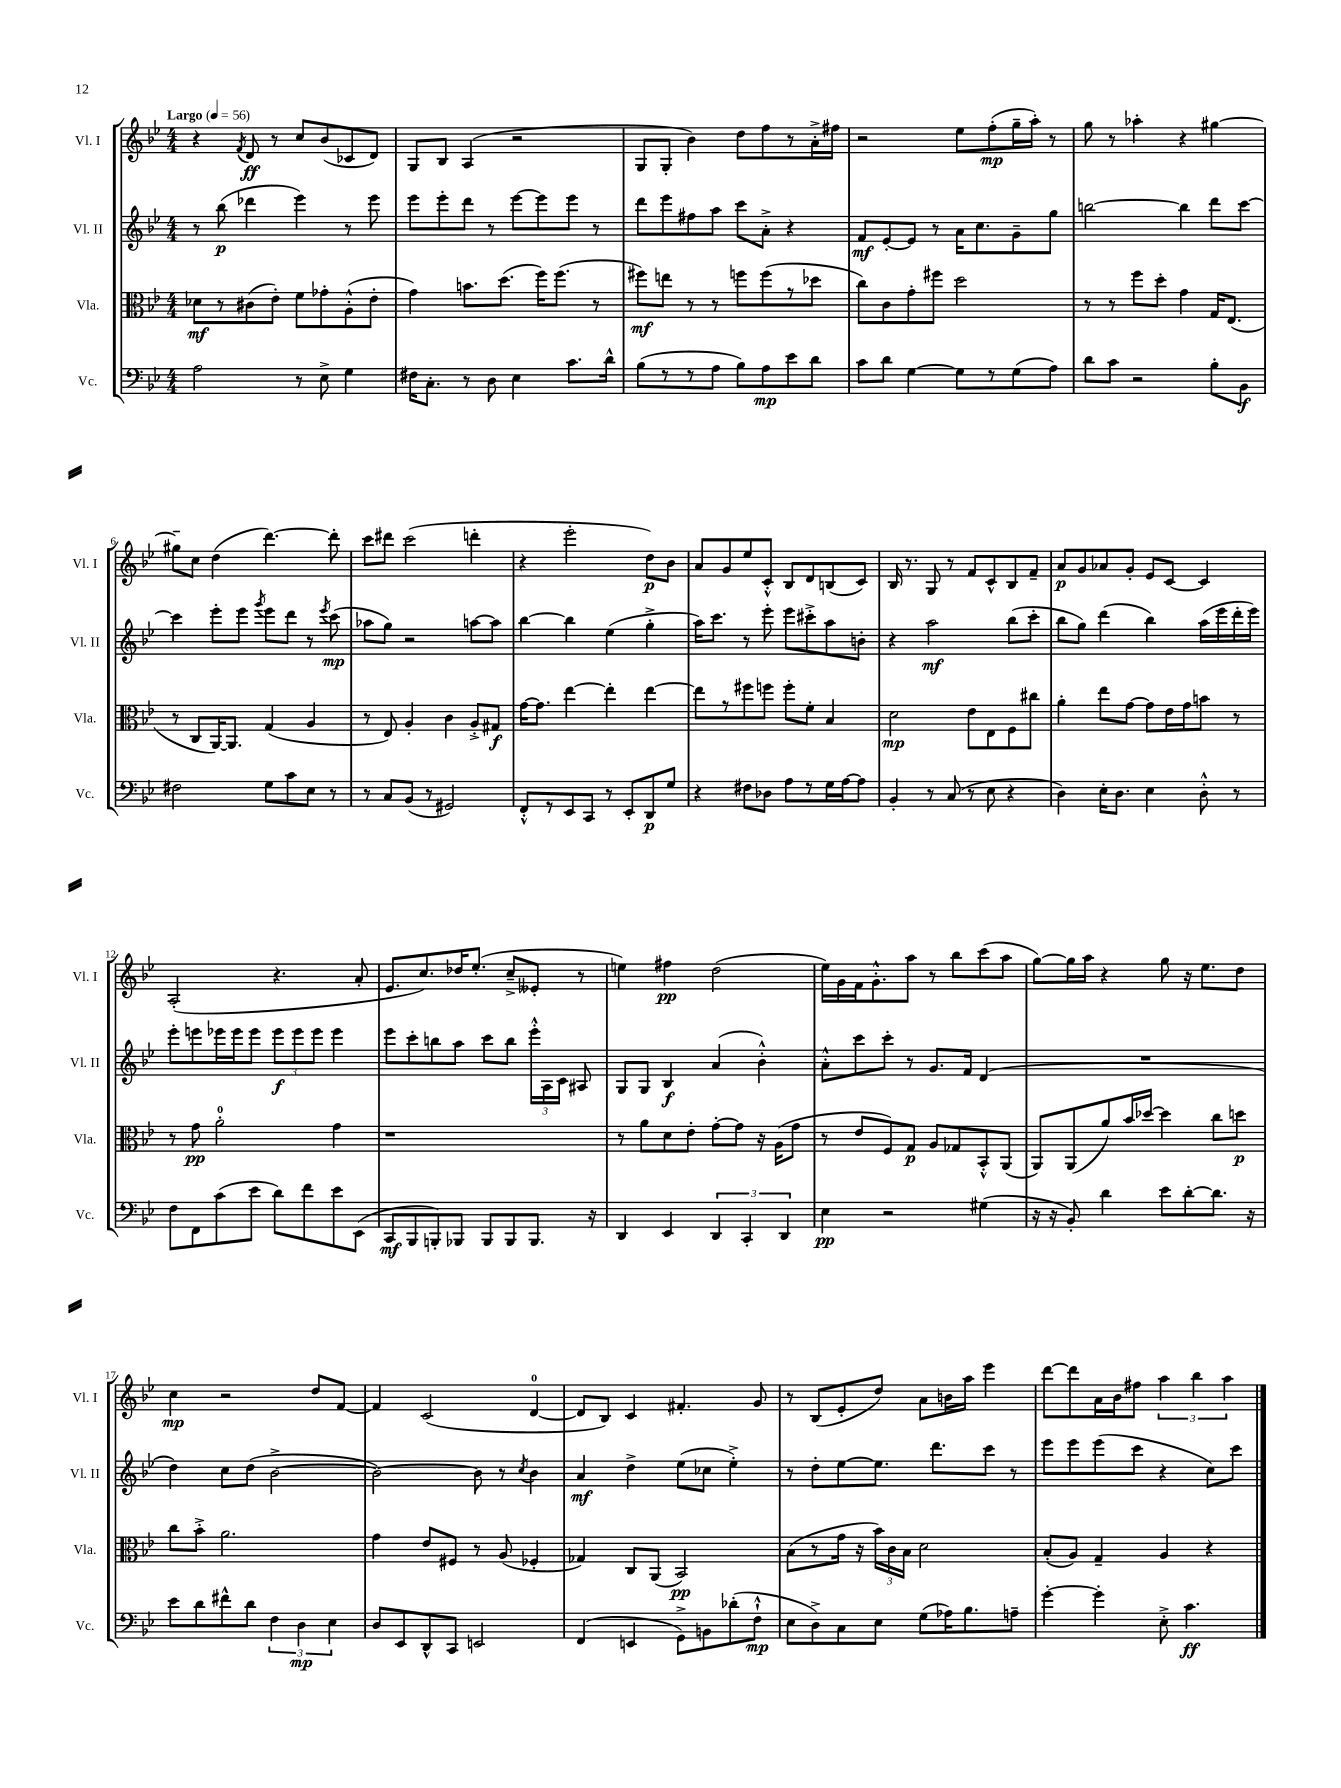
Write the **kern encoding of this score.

**kern	**kern	**kern	**kern
*staff4	*staff3	*staff2	*staff1
*clefF4	*clefC3	*clefG2	*clefG2
*k[b-e-]	*k[b-e-]	*k[b-e-]	*k[b-e-]
*M4/4	*M4/4	*M4/4	*M4/4
*MM56	*MM56	*MM56	*MM56
2A	8d-	8r	4r
.	8r	(8bb-	.
.	.	.	8qf
.	(8c#	4ddd-	8d
.	8e-')	.	8r
8r	8f	4eee-)	8cc
8E-^	8g-'	.	(8b-
4G	(8A'^^	8r	8c-
.	8e-'	8eee-	8d)
=	=	=	=
16F#	4g)	8eee-	8G
8.C'	.	.	.
.	.	8eee-'	8B-
8r	8.b	8ddd	(4A
8D	.	8r	.
.	(8.dd	.	.
4E-	.	[8eee-	2r
.	16ff)	8eee-]	.
.	(8.ff	.	.
8.c	.	8eee-	.
.	8r	8r	.
16d^^	.	.	.
=	=	=	=
(8B-	8ff#)	8ddd	8G
8r	8ee	8eee-	8G'
8r	8r	8ff#	4b-)
8A	8r	8aa	.
8B-)	8ff	8ccc	8dd
8A	(8ff	8a'^	8ff
8e-	8r	4r	8r
8d	8dd-	.	16a'^
.	.	.	16ff#
=	=	=	=
8c	8cc)	8f	2r
8d	8c	[8e-'	.
[4G	8g'	8e-]	.
.	8ff#	8r	.
8G]	2dd	16a	8ee-
.	.	8.cc	.
8r	.	.	(8ff'
(8G	.	8g~	16gg~
.	.	.	16aa')
8A)	.	8gg	8r
=	=	=	=
8d	8r	[2bb	8gg
8c	8r	.	8r
2r	8ff	.	4aa-'
.	8dd'	.	.
.	4g	4bb]	4r
8B-'	16G	8ddd	[4gg#
.	(8.E-	.	.
8BB-	.	[8ccc	.
=	=	=	=
2F#	8r	4ccc]	8gg#~]
.	8C	.	8cc
.	[16AA)	8eee-'	(4dd
.	8.AA]	.	.
.	.	8eee-	.
.	.	8qggg	.
8G	(4G	8eee-	[4.ddd)
8c	.	8ddd	.
8E-	4A	8r	.
.	.	8qeee-	.
8r	.	(8ccc	8ddd']
=	=	=	=
8r	8r	8aa-	8ccc
8C	8E-)	8gg)	8ddd#
(8BB-	4A'	2r	(2ccc
8r	.	.	.
2GG#)	4c	.	.
.	8A'^	[8aa	4ddd'
.	8G#	8aa]	.
=	=	=	=
8FF'^^	[16g	[4bb-	4r
.	8.g]	.	.
8r	.	.	.
8EE-	[4ee-	4bb-]	2eee-'
8CC	.	.	.
8r	4ee-']	(4ee-	.
8EE-'	.	.	.
8DD	[4ee-	4gg'^	8dd)
8G	.	.	8b-
=	=	=	=
4r	8ee-]	16aa)	8a
.	.	8.ccc	.
.	8r	.	8g
8F#	8ff#	8r	8ee-
8D-	8ff	8eee-'	8c'^^
8A	8ff'	8eee-	8B-
8r	8f'	8ccc#'^	8d
16G	4B-	8aa	(8B
[16A	.	.	.
8A]	.	8b'	8c)
=	=	=	=
4BB-'	2d	4r	16B-
.	.	.	8.r
8r	.	2aa	8G
(8C	.	.	8r
8r	8e-	.	8f
8E-	8E-	.	8c^^
4r	8F	(8bb-	8B-
.	8cc#	8ccc'	8f~
=	=	=	=
4D)	4a'	8bb-	8a
.	.	8gg)	8g
16E-'	8ee-	(4ddd	8a-
8.D	.	.	.
.	[8g	.	8g'
4E-	8g]	4bb-)	8e-
.	16e-	.	[8c
.	16g	.	.
8D'^^	8b	(16aa	4c]
.	.	16eee-	.
8r	8r	16ddd'	.
.	.	16eee-)	.
=	=	=	=
8F	8r	8eee-'	(2A'
8FF	8g	8eee	.
(8c	2a'	16eee-	.
.	.	16eee-	.
8e-	.	8eee-	.
8d)	.	12eee-	4.r
.	.	12eee-	.
8f	.	.	.
.	.	12eee-	.
8e-	4g	4eee-	.
(8EE-	.	.	8a'
=	=	=	=
8CC	1r	8eee-	8.e-
8BBB-	.	8ccc'	.
.	.	.	8.cc)
8BBB')	.	8bb	.
8BBB-	.	8aa	16dd-
.	.	.	(8.ee-'
8BBB-	.	8ccc	.
8BBB-	.	8bb	8cc~^
8.BBB-	.	24eee-'^^	8e--'
.	.	24A	.
.	.	24c	.
.	.	8A#	8r
16r	.	.	.
=	=	=	=
4DD	8r	8G	4ee)
.	8a	8G	.
4EE-	8d	4B-	4ff#
.	8e-'	.	.
6DD	[8g'	(4a	(2dd
.	8g]	.	.
6CC'	.	.	.
.	16r	4b-'^^)	.
.	(16A	.	.
6DD	.	.	.
.	8g	.	.
=	=	=	=
4E-	8r	8a'^^	16ee-)
.	.	.	16g
.	8e-	8ccc	16f
.	.	.	8.g'^^
2r	8F)	8ccc'	.
.	8G	8r	8aa
.	8A	8.g	8r
.	8G-	.	8bb-
.	.	16f	.
(4G#	8BB-'^^	(4d	(8ccc
.	(8AA	.	8aa
=	=	=	=
16r	8AA)	1r	[8gg)
16r	.	.	.
8BB-')	(8AA	.	16gg]
.	.	.	16aa
4d	8a)	.	4r
.	16b-	.	.
.	[16dd-	.	.
8e-	4dd-]	.	8gg
[8d'	.	.	16r
.	.	.	8.ee-
8.d]	8cc	.	.
.	8dd	.	8dd
16r	.	.	.
=	=	=	=
8e-	8cc	4dd)	4cc
8d	8b-'^	.	.
8f#^^	2.a	8cc	2r
8d	.	(8dd	.
6F	.	[2b-^	.
6D	.	.	.
.	.	.	8dd
6E-	.	.	.
.	.	.	[8f
=	=	=	=
8D	4g	2b-_)	4f]
8EE-	.	.	.
8DD^^	8e-	.	(2c
8CC	8F#	.	.
2EE	8r	8b-]	.
.	(8A	8r	.
.	.	8qcc	.
.	4F-'	4b-	[4d
=	=	=	=
(4FF	4G-)	4a	8d]
.	.	.	8B-)
4EE	8C	4dd^	4c
.	(8AA	.	.
8GG^)	2BB-)	(8ee-	4.f#'
8BB	.	8cc-	.
(8d-'	.	4ee-'^)	.
8F`^^	.	.	8g
=	=	=	=
8E-	(8B-	8r	8r
8D^)	8r	8dd'	(8B-
8C	16g	[8ee-	8e-'
.	16r	.	.
8E-	24b-)	8.ee-]	8dd)
.	24c	.	.
.	24B-	.	.
(8G	2d	.	8a
.	.	8.ddd	.
16A-)	.	.	16b
8.B-	.	.	16aa
.	.	8ccc	4eee-
8A~	.	8r	.
=	=	=	=
[4g'	(8B-'	8eee-	[8ddd
.	8A)	8eee-	8ddd]
4g']	4G~	(8eee-	16a
.	.	.	16b-
.	.	8ccc	8ff#
8E-'^	4A	4r	6aa
4.c	.	.	.
.	.	.	6bb-
.	4r	8cc)	.
.	.	.	6aa
.	.	8ccc	.
==	==	==	==
*-	*-	*-	*-
